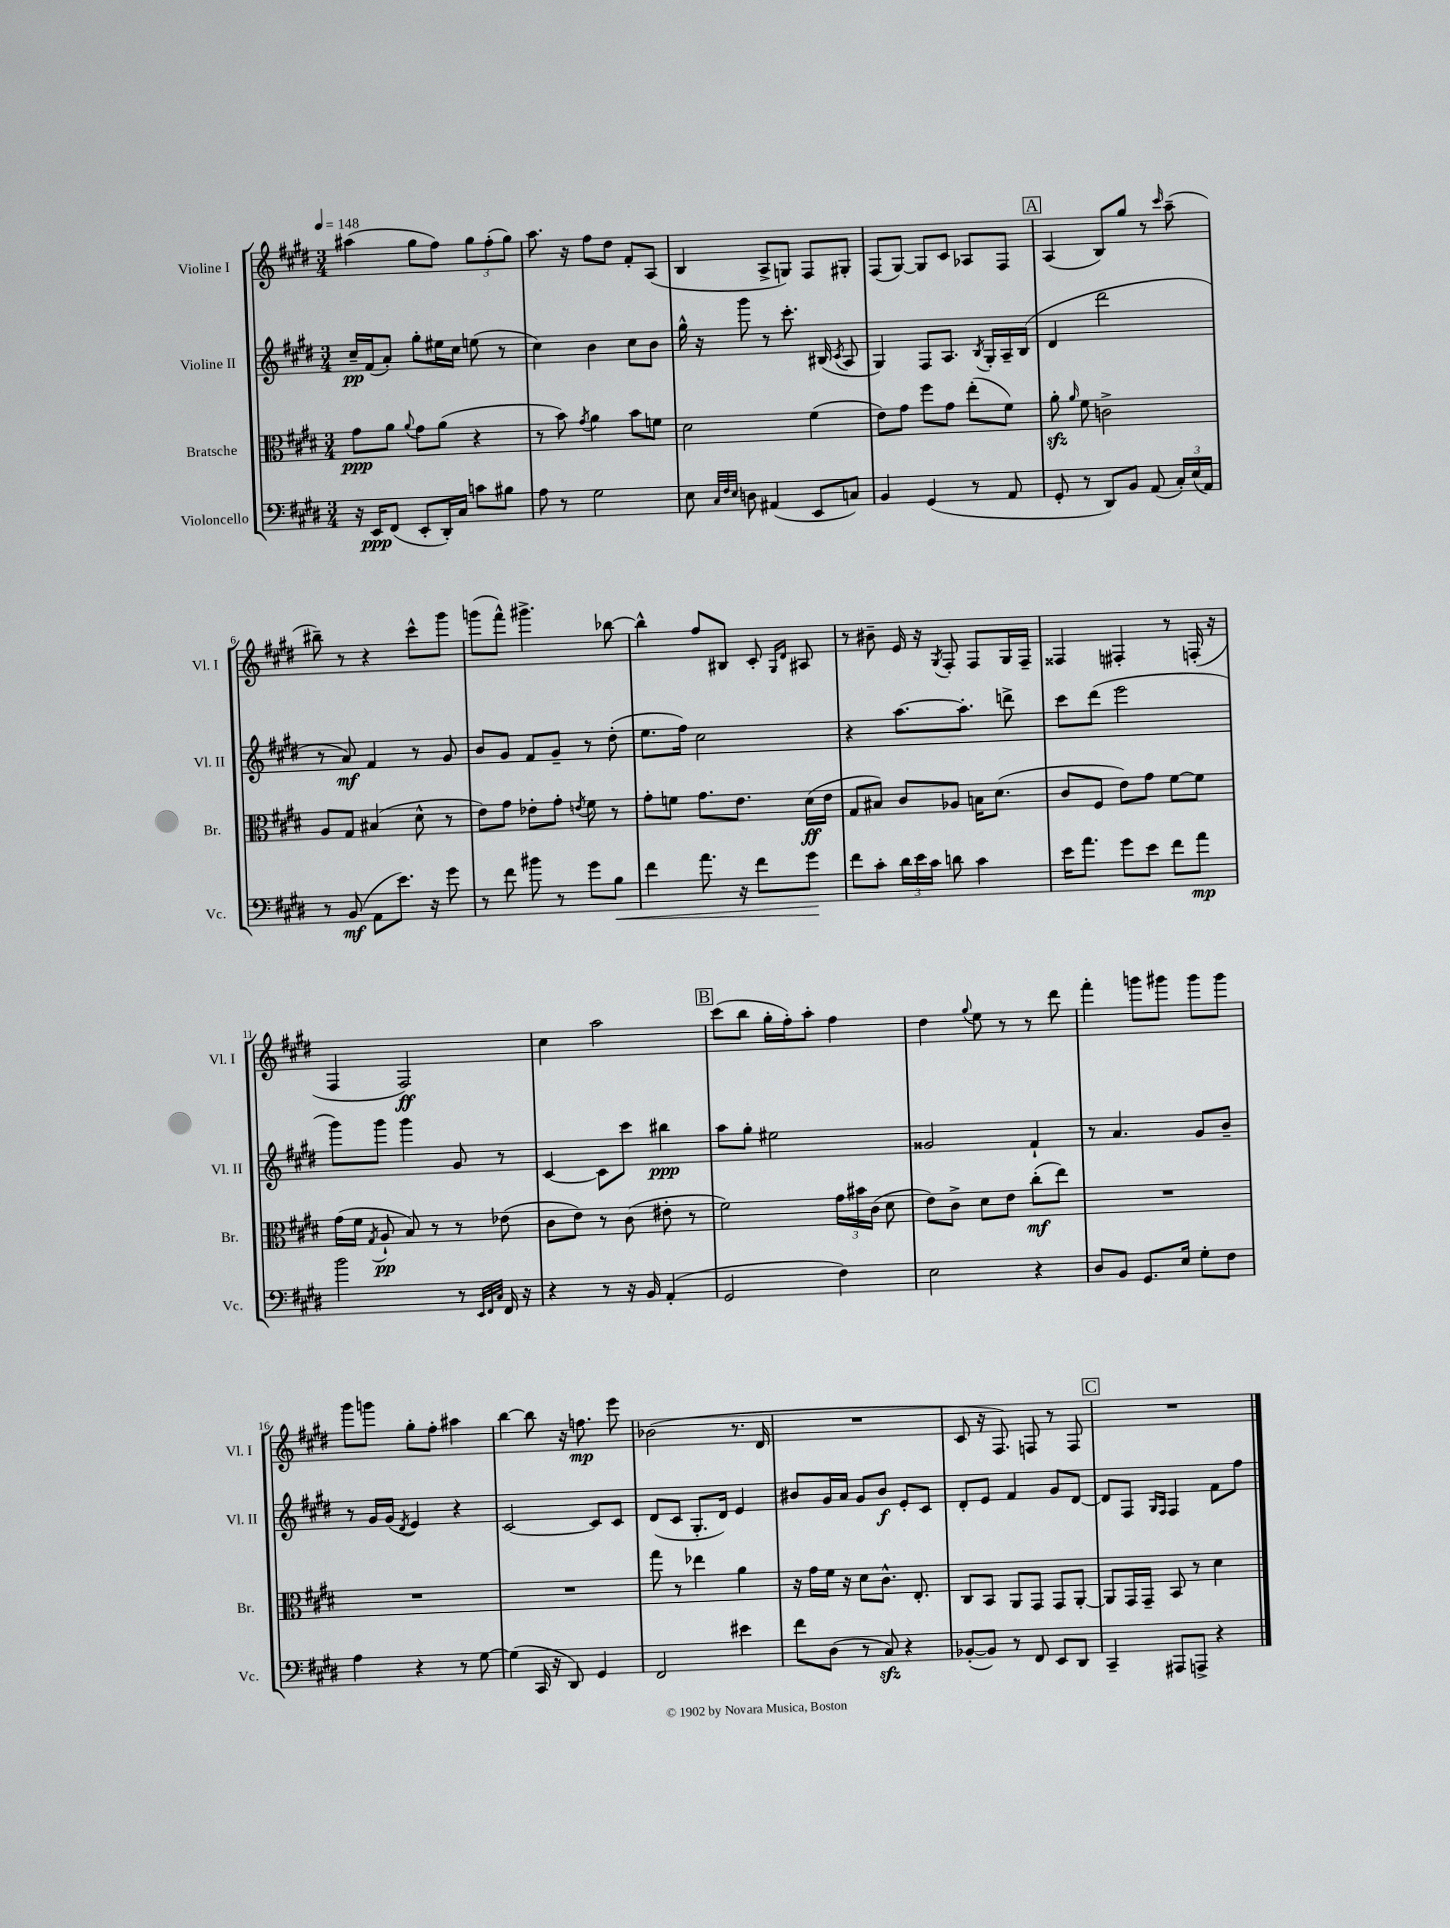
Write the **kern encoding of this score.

**kern	**dynam	**kern	**dynam	**kern	**dynam	**kern	**dynam
*part4	*part4	*part3	*part3	*part2	*part2	*part1	*part1
*staff4	*staff4	*staff3	*staff3	*staff2	*staff2	*staff1	*staff1
*I"Violoncello	*	*I"Bratsche	*	*I"Violine II	*	*I"Violine I	*
*I'Vc.	*	*I'Br.	*	*I'Vl. II	*	*I'Vl. I	*
*clefF4	*	*clefC3	*	*clefG2	*	*clefG2	*
*k[f#c#g#d#]	*	*k[f#c#g#d#]	*	*k[f#c#g#d#]	*	*k[f#c#g#d#]	*
*M3/4	*	*M3/4	*	*M3/4	*	*M3/4	*
*MM148	*	*MM148	*	*MM148	*	*MM148	*
=1	=1	=1	=1	=1	=1	=1	=1
16r	.	8g#\L	ppp	16cc#~/LL	pp	(4aa#X\	.
16EE/KL	ppp	.	.	(16f#/J	.	.	.
(8FF#/J	.	8a\J	.	8a'/J)	.	.	.
.	.	8qqa/	.	.	.	.	.
8EE'/L	.	8g#\L	.	8gg#'\L	.	8gg#\L	.
16DD#'/L)	.	(8a\J	.	16ee#X\L	.	8ff#\J)	.
16C#/JJ	.	.	.	16cc#\JJ	.	.	.
8cn\L	.	4r	.	(8een\	.	12gg#\L	.
.	.	.	.	.	.	(12ff#'\	.
8B#X\J	.	.	.	8r	.	.	.
.	.	.	.	.	.	12gg#\J)	.
=2	=2	=2	=2	=2	=2	=2	=2
8A\	.	8r	.	4cc#\)	.	8.aa\	.
8r	.	8b\)	.	.	.	.	.
.	.	.	.	.	.	16r	.
.	.	8qg#/	.	.	.	.	.
2G#\	.	4a\	.	4b\	.	8ff#\L	.
.	.	.	.	.	.	8dd#\J	.
.	.	8b\L	.	8cc#\L	.	8f#'/L	.
.	.	8fn\J	.	8b\J	.	(8A/J	.
=3	=3	=3	=3	=3	=3	=3	=3
8E\	.	2d#\	.	16gg#^^\	.	4B/	.
.	.	.	.	16r	.	.	.
32qqC#/LLL	.	.	.	.	.	.	.
32qqF#/	.	.	.	.	.	.	.
32qqE/JJJ	.	.	.	.	.	.	.
8Dn\	.	.	.	8ggg#\	.	.	.
(4AA#X/	.	.	.	8r	.	8A^/L	.
.	.	.	.	8.ccc#'\	.	8Gn/J)	.
8EE/L	.	(4f#\	.	.	.	8F#/L	.
.	.	.	.	(16B#X/	.	.	.
.	.	.	.	8qc#/	.	.	.
8Cn/J)	.	.	.	8A/	.	8G#X'/J	.
=4	=4	=4	=4	=4	=4	=4	=4
4BB/	.	8e\L)	.	4G#/)	.	(8F#/L	.
.	.	8g#\J	.	.	.	[8G#/J)	.
(4GG#/	.	8ff#\L	.	8F#/L	.	8G#/L]	.
.	.	8g#\J	.	8.A/J	.	8c#/J	.
8r	.	(8ee'\L	.	.	.	8A-X/L	.
.	.	.	.	8qB/	.	.	.
.	.	.	.	16G#'/LL	.	.	.
8AA/	.	8f#\J)	.	16A~/	.	8F#/J	.
.	.	.	.	(16B/JJ	.	.	.
!!LO:REH:place=s1:t=A
=5	=5	=5	=5	=5	=5	=5	=5
8GG#'/	.	8azz'\	.	4d#/	.	(4A/	.
.	.	16qqa/	.	.	.	.	.
8r	.	8f#\	.	.	.	.	.
8DD#/L)	.	2cn^\	.	2ddd#\	.	8B/L)	.
8BB/J	.	.	.	.	.	8gg#/J	.
(8AA/	.	.	.	.	.	8r	.
.	.	.	.	.	.	16qqccc#/	.
24C#'/LL)	.	.	.	.	.	(8aa~\	.
(24E/	.	.	.	.	.	.	.
24AA/JJ)	.	.	.	.	.	.	.
!!LO:LB:g=z
=6	=6	=6	=6	=6	=6	=6	=6
8r	.	8A/L	.	8r	.	8bb#X~\)	.
(8BB/	mf	8G#/J	.	8a/)	mf	8r	.
8AA\L	.	(4B#X/	.	4f#/	.	4r	.
8.e\J)	.	.	.	.	.	.	.
.	.	8d#^^\	.	8r	.	8ccc#^^\L	.
16r	.	.	.	.	.	.	.
8g#\	.	8r	.	8g#/	.	8ggg#\J	.
=7	=7	=7	=7	=7	=7	=7	=7
8r	.	8e\L)	.	8b/L	.	(8gggn\L	.
8f#\	.	8g#\J	.	8g#/J	.	8fff#^^\J)	.
8b#X\	.	8e-X'\L	.	8f#/L	.	4.ggg#X^\	.
8r	.	8g#'\J	.	8g#~/J	.	.	.
.	.	8qen/	.	.	.	.	.
8g#\L	.	8f#\	.	8r	.	.	.
!	!LO:HP:b	!	!	!	!	!	!
8B\J	<	8r	.	(8dd#'\	.	[8bb-X\	.
=8	=8	=8	=8	=8	=8	=8	=8
4f#\	.	8g#'\L	.	8.ee\L	.	4bb-^^\]	.
.	.	8fn\J	.	.	.	.	.
.	.	.	.	16ff#\Jk)	.	.	.
8.a\	.	8.g#\L	.	2cc#\	.	8ff#/L	.
.	.	.	.	.	.	8B#X/J	.
16r	.	8.e\J	.	.	.	.	.
8f#\L	.	.	.	.	.	8c#'/	.
.	.	.	.	.	.	16qqG#/LL	.
.	.	.	.	.	.	16qqd#/JJ	.
8g#\J	.	(16d#\LL	ff	.	.	8A#X/	.
.	.	16e\JJ	.	.	.	.	.
.	[	.	.	.	.	.	.
=9	=9	=9	=9	=9	=9	=9	=9
8f#\L	.	8G#/L	.	4r	.	8r	.
8c#'\J	.	8B#X/J)	.	.	.	8b#X~\	.
24d#\LL	.	8c#/L	.	[8.aa\L	.	16e/	.
24e\	.	.	.	.	.	.	.
.	.	.	.	.	.	16r	.
24c#\JJ	.	.	.	.	.	.	.
.	.	.	.	.	.	8qG#/	.
8dn\	.	8A-X/J	.	.	.	8F#'/	.
.	.	.	.	8.aa'\J]	.	.	.
4c#\	.	16Bn\KL	.	.	.	8F#/L	.
.	.	(8.d#\J	.	.	.	.	.
.	.	.	.	8dddn^\	.	16G#/L	.
.	.	.	.	.	.	16F#~/JJ	.
=10	=10	=10	=10	=10	=10	=10	=10
16e\KL	.	8c#/L	.	8ccc#\L	.	4F##X/	.
8.a\J	.	.	.	.	.	.	.
.	.	8F#/J	.	(8ddd#\J	.	.	.
8g#\L	.	8e\L)	.	2eee\	.	4F#X'/	.
8e\J	.	8g#\J	.	.	.	.	.
8f#\L	.	[8f#\L	.	.	.	8r	.
8a\J	mp	8f#\J]	.	.	.	(16Fn'/	.
.	.	.	.	.	.	16r	.
!!LO:LB:g=z
=11	=11	=11	=11	=11	=11	=11	=11
2b\	.	(16g#\LL	.	8ggg#\L)	.	4F#/	.
.	.	16f#\JJ	.	.	.	.	.
.	.	8qG#/	.	.	.	.	.
.	.	8A`/	pp	8ggg#\J	.	.	.
.	.	8B/)	.	4ggg#\	.	2F#/)	ff
.	.	8r	.	.	.	.	.
8r	.	8r	.	8g#/	.	.	.
32qqEE/LLL	.	.	.	.	.	.	.
32qqFF#/	.	.	.	.	.	.	.
32qqC#/JJJ	.	.	.	.	.	.	.
16FF#/	.	(8e-X\	.	8r	.	.	.
16r	.	.	.	.	.	.	.
=12	=12	=12	=12	=12	=12	=12	=12
4r	.	8c#\L	.	[4c#/	.	4cc#\	.
.	.	8e\J)	.	.	.	.	.
8r	.	8r	.	8c#\L]	.	2aa\	.
16r	.	(8c#\	.	8ccc#\J	.	.	.
16BB/	.	.	.	.	.	.	.
(4AA'/	.	8e#X'\	.	4bb#X\	ppp	.	.
.	.	8r	.	.	.	.	.
!!LO:REH:place=s1:t=B
=13	=13	=13	=13	=13	=13	=13	=13
2GG#/	.	2f#\)	.	8aa\L	.	(8ccc#\L	.
.	.	.	.	8gg#'\J	.	8bb\J	.
.	.	.	.	2ee#X\	.	16gg#'\LL	.
.	.	.	.	.	.	16ff#'\J)	.
.	.	.	.	.	.	8aa'\J	.
4F#\)	.	24g#\LL	.	.	.	4ff#\	.
.	.	24b#X\	.	.	.	.	.
.	.	(24c#\JJ	.	.	.	.	.
.	.	8d#\	.	.	.	.	.
=14	=14	=14	=14	=14	=14	=14	=14
2E\	.	8e\L)	.	2g##X/	.	4dd#\	.
.	.	8c#^\J	.	.	.	.	.
.	.	.	.	.	.	8qqgg#/	.
.	.	8d#\L	.	.	.	8ee\	.
.	.	8e\J	.	.	.	8r	.
4r	.	(8cc#'\L	mf	4f#`/	.	8r	.
.	.	8ee\J)	.	.	.	8ddd#\	.
=15	=15	=15	=15	=15	=15	=15	=15
8D#/L	.	2.r	.	8r	.	4fff#'\	.
8BB/J	.	.	.	4.a/	.	.	.
8.GG#/L	.	.	.	.	.	8gggn\L	.
.	.	.	.	.	.	8ggg#X\J	.
16E/Jk	.	.	.	.	.	.	.
8G#'\L	.	.	.	8g#/L	.	8ggg#\L	.
8F#\J	.	.	.	8b~/J	.	8ggg#\J	.
!!LO:LB:g=z
=16	=16	=16	=16	=16	=16	=16	=16
4A\	.	2.r	.	8r	.	8ggg#\L	.
.	.	.	.	16g#/LL	.	8gggn\J	.
.	.	.	.	(16g#/JJ	.	.	.
.	.	.	.	8qd#/	.	.	.
4r	.	.	.	4e/)	.	8gg#'\L	.
.	.	.	.	.	.	8ff#'\J	.
8r	.	.	.	4r	.	4aa#X\	.
[8G#\	.	.	.	.	.	.	.
=17	=17	=17	=17	=17	=17	=17	=17
(4G#\]	.	2.r	.	[2c#/	.	[4bb\	.
16CC#/	.	.	.	.	.	8bb\]	.
16r	.	.	.	.	.	.	.
8DD#/)	.	.	.	.	.	16r	.
.	.	.	.	.	.	8.ffn\	mp
4GG#/	.	.	.	8c#/L]	.	.	.
.	.	.	.	8c#/J	.	8eee\	.
=18	=18	=18	=18	=18	=18	=18	=18
2FF#/	.	8gg#\	.	(8d#/L	.	(2b-X\	.
.	.	8r	.	8c#/J	.	.	.
.	.	4ee-X\	.	8.G#'/L	.	.	.
.	.	.	.	16d#/Jk)	.	.	.
4e#X\	.	4a\	.	4e/	.	8.r	.
.	.	.	.	.	.	16d#/	.
=19	=19	=19	=19	=19	=19	=19	=19
8f#\L	.	16r	.	8b#X/L	.	2.r	.
.	.	16g#\LL	.	.	.	.	.
(8D#\J	.	16f#\JJ	.	16g#/L	.	.	.
.	.	16r	.	16a/JJ	.	.	.
8r	.	8d#\L	.	8g#/L	.	.	.
8C#zz/)	.	8.c#^^\J	.	8b#/J	f	.	.
4r	.	.	.	8e'/L	.	.	.
.	.	8.E'/	.	.	.	.	.
.	.	.	.	8c#/J	.	.	.
=20	=20	=20	=20	=20	=20	=20	=20
([8BB-X'/L	.	8C#/L	.	8d#'/L	.	8c#/	.
8BB-/J])	.	8BB/J	.	8e/J	.	16r	.
.	.	.	.	.	.	8.F#/)	.
8r	.	8AA/L	.	4f#/	.	.	.
8FF#/	.	8GG#/J	.	.	.	8Fn/	.
8EE/L	.	8GG#/L	.	8g#/L	.	8r	.
8DD#/J	.	[8AA'/J	.	[8d#/J	.	8F/	.
!!LO:REH:place=s1:t=C
=21	=21	=21	=21	=21	=21	=21	=21
4CC#~/	.	8AA/L]	.	8d#/L]	.	2.r	.
.	.	16GG#/L	.	8F#/J	.	.	.
.	.	16GG#~/JJ	.	.	.	.	.
.	.	.	.	16qqG#/LL	.	.	.
.	.	.	.	16qqF#/JJ	.	.	.
8AAA#X/L	.	8BB/	.	4F#/	.	.	.
8AAAn^/J	.	8r	.	.	.	.	.
4r	.	4d#\	.	8f#\L	.	.	.
.	.	.	.	8ff#\J	.	.	.
==	==	==	==	==	==	==	==
*-	*-	*-	*-	*-	*-	*-	*-
